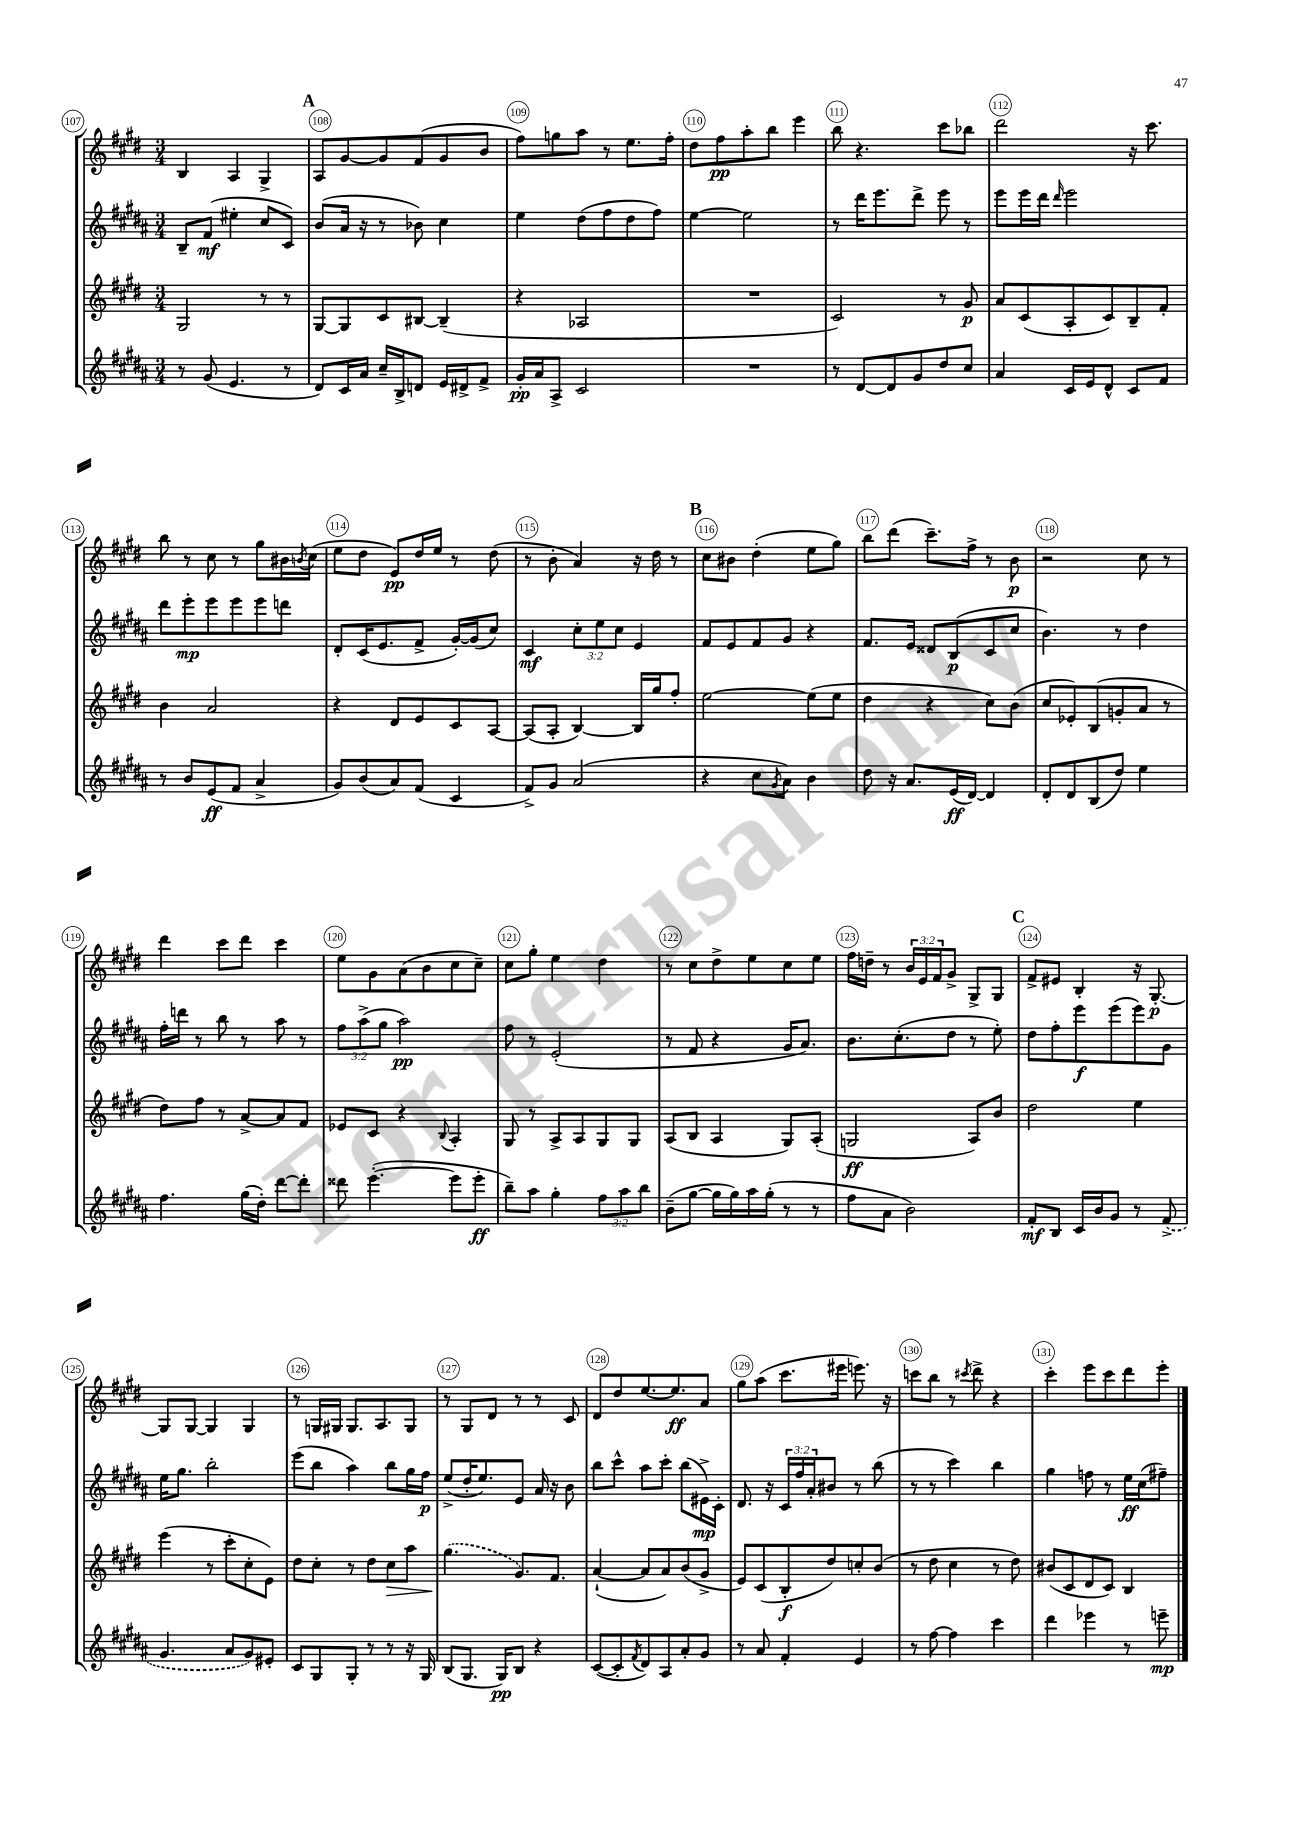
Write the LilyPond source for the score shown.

<<
\new StaffGroup <<
\new Staff = "s0" {
    \clef treble \key e \major \numericTimeSignature \time 3/4 \override Staff.TupletNumber.text = #tuplet-number::calc-fraction-text
    b4 a4 gis4-> |
    \mark \markup { \bold "A" } a8 gis'8~ gis'8 fis'8( gis'8 b'8 |
    fis''8) g''8 a''8 r8 e''8. fis''16-. |
    dis''8 fis''8\pp a''8-. b''8 e'''4 |
    b''8 r4. cis'''8 bes''8 |
    dis'''2 r16 cis'''8. |
    b''8 r8 cis''8 r8 gis''8 bis'16 \acciaccatura { b'8 } cis''16( |
    e''8 dis''8 e'8\pp) dis''16 e''16 r8 dis''8( |
    r8 b'8-. a'4) r16 dis''16 r8 |
    \mark \markup { \bold "B" } cis''8 bis'8 dis''4-.( e''8 gis''8) |
    b''8 dis'''8( cis'''8.--) fis''16-> r8 b'8\p |
    r2 cis''8 r8 |
    dis'''4 cis'''8 dis'''8 cis'''4 |
    e''8 gis'8 a'8( b'8 cis''8 cis''8--) |
    cis''8 gis''8-. e''4 dis''4 |
    r8 cis''8 dis''8-> e''8 cis''8 e''8 |
    fis''16 d''16-- r8 \tuplet 3/2 { b'16 e'16 fis'16 } gis'8-> gis8-> gis8 |
    \mark \markup { \bold "C" } fis'8-> eis'8 b4-. r16 gis8.~-.\p |
    gis8 gis8~ gis4 gis4 |
    r8 g16 gis16 gis8. a8. gis8 |
    r8 gis8 dis'8 r8 r8 cis'8 |
    dis'8 dis''8 e''8.~ e''8.\ff a'8 |
    gis''8 a''8( cis'''8. eis'''16 e'''8.) r16 |
    c'''8 b''8 r8 \acciaccatura { cis'''8 } dis'''8-> r4 |
    cis'''4-. e'''8 cis'''8 dis'''8 e'''8-. \bar "|." |
}
\new Staff = "s1" {
    \clef treble \key b \major \numericTimeSignature \time 3/4 \override Staff.TupletNumber.text = #tuplet-number::calc-fraction-text
    b8-- fis'8\mf( eis''4-. cis''8 cis'8) |
    \mark \markup { \bold "A" } b'8( ais'16 r16 r8 bes'8) cis''4 |
    e''4 dis''8( fis''8 dis''8 fis''8) |
    e''4~ e''2 |
    r8 dis'''16 e'''8. dis'''8-> e'''8 r8 |
    e'''8 e'''16 dis'''16 \grace { dis'''16 } e'''2 |
    dis'''8 e'''8-.\mp e'''8 e'''8 e'''8 d'''8 |
    dis'8-. cis'16( e'8. fis'8-> gis'16~-.) gis'16( cis''8) |
    cis'4\mf \tuplet 3/2 { cis''8-. e''8 cis''8 } e'4 |
    \mark \markup { \bold "B" } fis'8 e'8 fis'8 gis'8 r4 |
    fis'8. e'16 disis'8 b8\p( cis'8 cis''8 |
    b'4.) r8 dis''4 |
    fis''16-. d'''16 r8 b''8 r8 ais''8 r8 |
    \tuplet 3/2 { fis''8 ais''8->( gis''8 } ais''2\pp) |
    fis''8 r8 e'2-.( |
    r8 fis'8 r4 gis'16 ais'8.) |
    b'8. cis''8.-.( dis''8 r8 e''8-.) |
    \mark \markup { \bold "C" } dis''8 fis''8-. e'''8\f e'''8( e'''8) gis'8 |
    e''16 gis''8. b''2-. |
    e'''8( b''8 ais''4) b''8 gis''16 fis''16\p |
    e''8->( dis''16-. e''8.) e'8 ais'16 r16 b'8 |
    b''8 cis'''8-^ ais''8 cis'''8-. b''8( eis'16->\mp) cis'16-. |
    dis'8. r16 \tuplet 3/2 { cis'16 fis''16 ais'16-. } bis'8 r8 b''8( |
    r8 r8 cis'''4) b''4 |
    gis''4 f''8 r8 e''16\ff cis''16( fis''8--) \bar "|." |
}
\new Staff = "s2" {
    \clef treble \key e \major \numericTimeSignature \time 3/4
    gis2 r8 r8 |
    \mark \markup { \bold "A" } gis8~ gis8 cis'8 bis8~ bis4--( |
    r4 aes2 |
    R2. |
    cis'2) r8 gis'8\p |
    a'8 cis'8( a8-. cis'8) b8-- fis'8-. |
    b'4 a'2 |
    r4 dis'8 e'8 cis'8 a8~ |
    a8( a8-. b4~) b16 gis''16 fis''8-. |
    \mark \markup { \bold "B" } e''2~ e''8( e''8 |
    dis''4 r4 cis''8) b'8( |
    cis''8 ees'8-.) b8( g'8-. a'8 r8 |
    dis''8) fis''8 r8 a'8~-> a'8 fis'8 |
    ees'8 cis'8 r4 \appoggiatura { b8 } a4-. |
    gis8 r8 a8-> a8 gis8 gis8 |
    a8( b8 a4 gis8) a8-.( |
    g2\ff a8) b'8 |
    \mark \markup { \bold "C" } dis''2 e''4 |
    e'''4( r8 cis'''8-. cis''8-. e'8) |
    dis''8 cis''8-. r8 dis''8 cis''8\> a''8 |
    \once \slurDashed gis''4.\!( gis'8.) fis'8. |
    a'4~-!( a'8 a'8) b'8( gis'8-> |
    e'8) cis'8( b8-.\f dis''8) c''8-. b'8( |
    r8 dis''8 cis''4 r8 dis''8) |
    bis'8( cis'8 dis'8 cis'8) b4 \bar "|." |
}
\new Staff = "s3" {
    \clef treble \key b \major \numericTimeSignature \time 3/4 \override Staff.TupletNumber.text = #tuplet-number::calc-fraction-text
    r8 gis'8( e'4. r8 |
    \mark \markup { \bold "A" } dis'8) cis'16 ais'16 cis''16-- b16-> d'8 e'16 dis'16-> fis'8-> |
    gis'16-.\pp ais'16 ais8-> cis'2 |
    R2. |
    r8 dis'8~ dis'8 gis'8 dis''8 cis''8 |
    ais'4 cis'16 e'16 dis'8-^ cis'8 fis'8 |
    r8 b'8 e'8\ff( fis'8 ais'4-> |
    gis'8) b'8( ais'8) fis'8( cis'4 |
    fis'8->) gis'8 ais'2( |
    \mark \markup { \bold "B" } r4 cis''8 \acciaccatura { gis'8 } ais'8) b'4 |
    dis''8 r16 ais'8. e'16\ff( dis'16~) dis'4 |
    dis'8-. dis'8 b8( dis''8) e''4 |
    fis''4. gis''16( dis''16-.) dis'''8~ dis'''8-. |
    disis'''8 e'''4.~-.( e'''8 e'''8-.\ff |
    b''8--) ais''8 gis''4-. \tuplet 3/2 { fis''8 ais''8 b''8 } |
    b'8--( gis''8~ gis''16 gis''16) ais''16 gis''16-.( r8 r8 |
    fis''8 ais'8 b'2) |
    \mark \markup { \bold "C" } fis'8-.\mf b8 cis'16 b'16 gis'8 r8 \once \slurDashed fis'8->( |
    gis'4. ais'8 gis'8) eis'8-. |
    cis'8 gis8 gis8-. r8 r8 r16 gis16 |
    b8( gis8. gis16\pp) b8 r4 |
    cis'8~( cis'8-. \acciaccatura { fis'8 } dis'8) ais8 ais'8-. gis'8 |
    r8 ais'8 fis'4-. e'4 |
    r8 fis''8~ fis''4 cis'''4 |
    dis'''4 ees'''4 r8 e'''8--\mp \bar "|." |
}
>>
>>
\layout { \context { \Score currentBarNumber = #107 \override BarNumber.break-visibility = ##(#f #t #t) barNumberVisibility = #all-bar-numbers-visible \override BarNumber.stencil = #(make-stencil-circler 0.1 0.3 ly:text-interface::print) } }
